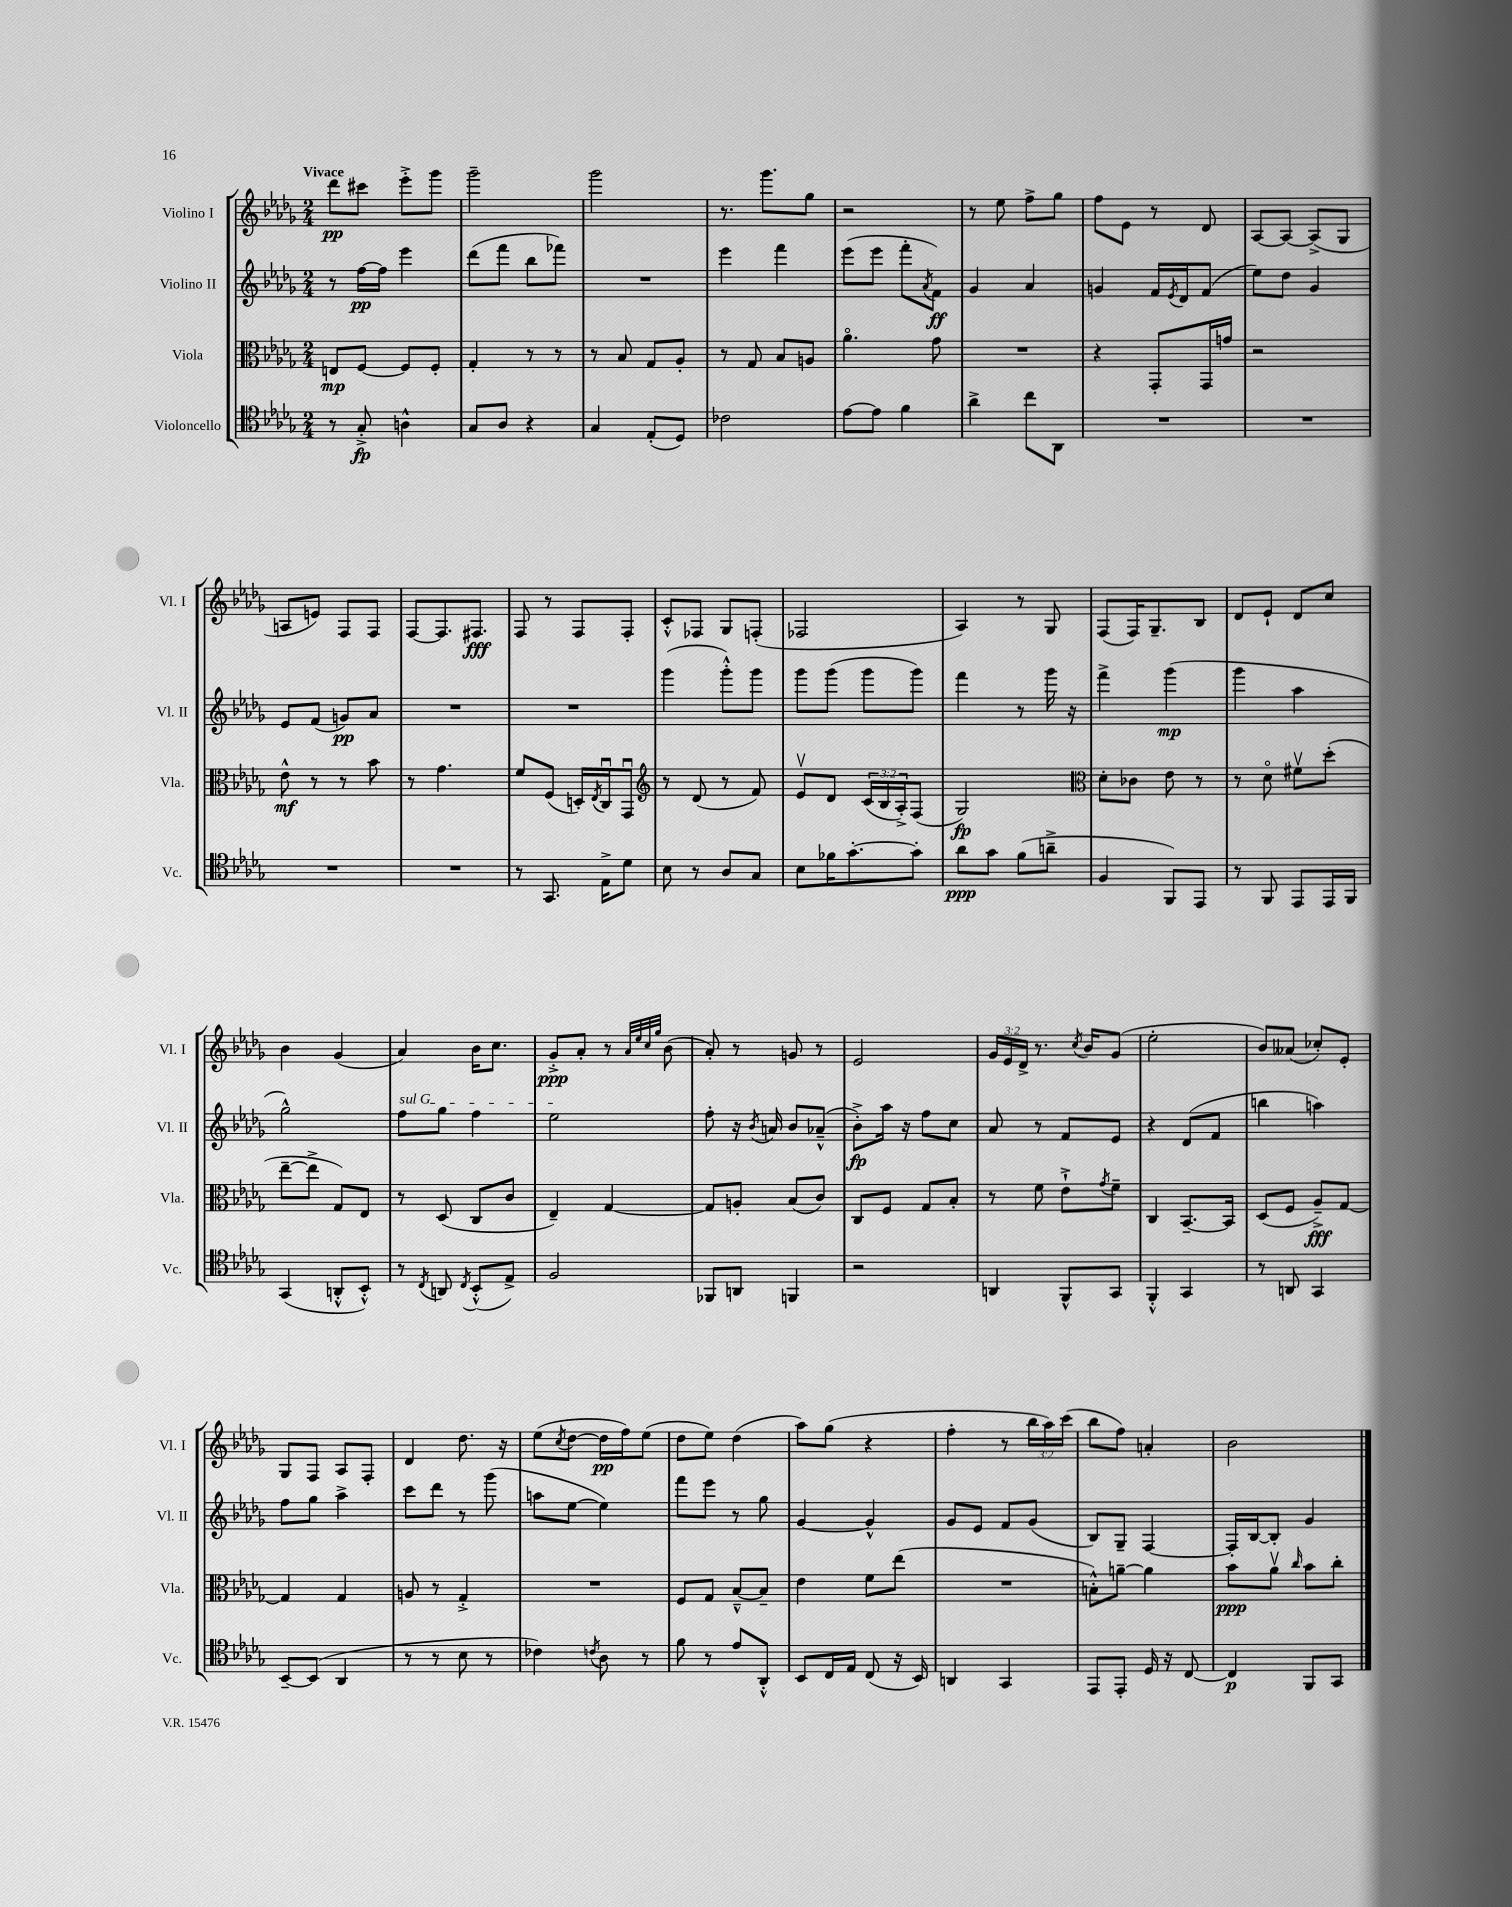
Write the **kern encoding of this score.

**kern	**dynam	**kern	**dynam	**kern	**dynam	**kern	**dynam
*part4	*part4	*part3	*part3	*part2	*part2	*part1	*part1
*staff4	*staff4	*staff3	*staff3	*staff2	*staff2	*staff1	*staff1
*I"Violoncello	*	*I"Viola	*	*I"Violino II	*	*I"Violino I	*
*I'Vc.	*	*I'Vla.	*	*I'Vl. II	*	*I'Vl. I	*
*clefC4	*	*clefC3	*	*clefG2	*	*clefG2	*
*k[b-e-a-d-g-]	*	*k[b-e-a-d-g-]	*	*k[b-e-a-d-g-]	*	*k[b-e-a-d-g-]	*
*M2/4	*	*M2/4	*	*M2/4	*	*M2/4	*
=1	=1	=1	=1	=1	=1	=1	=1
!	!	!	!	!	!	!LO:TX:a:B:t=Vivace	!
8r	.	8En/L	mp	8r	.	8ddd-\L	pp
8G-'^/	fp	[8F/J	.	[16ff\LL	pp	8ccc#X\J	.
.	.	.	.	16ff\JJ]	.	.	.
4An^^\	.	8F/L]	.	4eee-\	.	8eee-'^\L	.
.	.	8F'/J	.	.	.	8ggg-\J	.
=2	=2	=2	=2	=2	=2	=2	=2
8G-/L	.	4G-'/	.	(8ddd-\L	.	2ggg-~\	.
8A-/J	.	.	.	8fff\J	.	.	.
4r	.	8r	.	8bb-\L	.	.	.
.	.	8r	.	8fff-X\J)	.	.	.
=3	=3	=3	=3	=3	=3	=3	=3
4G-/	.	8r	.	2r	.	2ggg-\	.
.	.	8B-/	.	.	.	.	.
(8E-'/L	.	8G-/L	.	.	.	.	.
8D-/J)	.	8A-'/J	.	.	.	.	.
=4	=4	=4	=4	=4	=4	=4	=4
2c-X\	.	8r	.	4eee-\	.	8.r	.
.	.	8G-/	.	.	.	.	.
.	.	.	.	.	.	8.ggg-\L	.
.	.	8B-/L	.	4fff\	.	.	.
.	.	8An/J	.	.	.	8gg-\J	.
=5	=5	=5	=5	=5	=5	=5	=5
[8e-\L	.	4.a-\	.	(8eee-\L	.	2r	.
8e-\J]	.	.	.	8eee-\J	.	.	.
4f\	.	.	.	8fff'\L	.	.	.
.	.	.	.	8qa-/	.	.	.
.	.	8g-\	.	8f\J)	ff	.	.
=6	=6	=6	=6	=6	=6	=6	=6
4a-^\	.	2r	.	4g-/	.	8r	.
.	.	.	.	.	.	8ee-\	.
8cc\L	.	.	.	4a-/	.	8ff^\L	.
8AA-\J	.	.	.	.	.	8gg-\J	.
=7	=7	=7	=7	=7	=7	=7	=7
2r	.	4r	.	4gn/	.	8ff\L	.
.	.	.	.	.	.	8e-\J	.
.	.	8GG-'/L	.	16f/LL	.	8r	.
.	.	.	.	8qe-/	.	.	.
.	.	.	.	16d-/J	.	.	.
.	.	16GG-/L	.	(8f/J	.	8d-/	.
.	.	16gn/JJ	.	.	.	.	.
=8	=8	=8	=8	=8	=8	=8	=8
2r	.	2r	.	8ee-\L)	.	[8A-/L	.
.	.	.	.	8dd-\J	.	8A-/J_	.
.	.	.	.	4g-/	.	(8A-^/L]	.
.	.	.	.	.	.	8G-/J	.
!!LO:LB:g=z
=9	=9	=9	=9	=9	=9	=9	=9
2r	.	8e-^^\	mf	8e-/L	.	8An/L	.
.	.	8r	.	(8f/J	.	8en/J)	.
.	.	8r	.	8gn/L)	pp	8F/L	.
.	.	8b-\	.	8a-/J	.	8F/J	.
=10	=10	=10	=10	=10	=10	=10	=10
2r	.	8r	.	2r	.	[8F/L	.
.	.	4.g-\	.	.	.	8.F/]	.
.	.	.	.	.	.	8.F#X/J	fff
=11	=11	=11	=11	=11	=11	=11	=11
8r	.	8f/L	.	2r	.	8F/	.
8.GG-/	.	(8F/J	.	.	.	8r	.
.	.	16Dn'/LL)	.	.	.	8F/L	.
.	.	8qE-/	.	.	.	.	.
16E-^\KL	.	16Cu/J	.	.	.	.	.
8d-\J	.	8GG-u/J	.	.	.	8F'/J	.
=12	=12	=12	=12	=12	=12	=12	=12
*	*	*clefG2	*	*	*	*	*
8B-\	.	8r	.	(4ggg-\	.	8c'^^/L	.
8r	.	(8d-/	.	.	.	8F-X/J	.
8A-/L	.	8r	.	8ggg-'^^\L)	.	8G-/L	.
8G-/J	.	8f/)	.	8ggg-\J	.	(8Fn'/J	.
=13	=13	=13	=13	=13	=13	=13	=13
8B-\L	.	8e-v/L	.	8ggg-\L	.	2F-X/	.
16f-X\K	.	8d-/J	.	(8ggg-\J	.	.	.
[8.g-'\	.	.	.	.	.	.	.
.	.	(24c/LL	.	8ggg-\L	.	.	.
.	.	24B-/	.	.	.	.	.
.	.	24A-'^/J)	.	.	.	.	.
8g-'\J]	.	(8F/J	.	8ggg-\J)	.	.	.
=14	=14	=14	=14	=14	=14	=14	=14
8a-\L	ppp	2G-/)	fp	4fff\	.	4A-/)	.
8g-\J	.	.	.	.	.	.	.
(8f\L	.	.	.	8r	.	8r	.
8an~^\J	.	.	.	16ggg-\	.	8G-/	.
.	.	.	.	16r	.	.	.
=15	=15	=15	=15	=15	=15	=15	=15
*	*	*clefC3	*	*	*	*	*
4F/	.	8d-'\L	.	4fff^\	.	(8F/L	.
.	.	8c-X\J	.	.	.	16F/K)	.
.	.	.	.	.	.	8.G-~/	.
8FF/L)	.	8e-\	.	(4ggg-\	mp	.	.
8EE-/J	.	8r	.	.	.	8B-/J	.
=16	=16	=16	=16	=16	=16	=16	=16
8r	.	8r	.	4ggg-\	.	8d-/L	.
8FF/	.	8d-\	.	.	.	8e-`/J	.
8EE-/L	.	8f#Xv\L	.	4aa-\	.	8d-/L	.
16EE-/L	.	(8dd-'\J	.	.	.	8cc/J	.
16FF/JJ	.	.	.	.	.	.	.
!!LO:LB:g=z
=17	=17	=17	=17	=17	=17	=17	=17
(4GG-/	.	[8ee-~\L	.	2gg-^^\)	.	4b-\	.
.	.	8ee-^\J]	.	.	.	.	.
8AAn'^^/L	.	8G-/L)	.	.	.	(4g-/	.
8BB-'^^/J)	.	8E-/J	.	.	.	.	.
=18	=18	=18	=18	=18	=18	=18	=18
!	!	!	!	!LO:TX:a:i:t=sul G	!	!	!
8r	.	8r	.	8ff\L	.	4a-/)	.
8qC/	.	.	.	.	.	.	.
8AAn/	.	(8D-/	.	8gg-\J	.	.	.
8qC/	.	.	.	.	.	.	.
(8BB-'^^/L	.	8C/L	.	4ff\	.	16b-\KL	.
.	.	.	.	.	.	8.cc\J	.
8E-^/J)	.	8c/J	.	.	.	.	.
=19	=19	=19	=19	=19	=19	=19	=19
2F/	.	4E-~/)	.	2ee-\	.	8g-'^/L	ppp
.	.	.	.	.	.	8a-'/J	.
.	.	[4G-/	.	.	.	8r	.
.	.	.	.	.	.	32qqa-/LLL	.
.	.	.	.	.	.	32qqee-/	.
.	.	.	.	.	.	32qqcc/	.
.	.	.	.	.	.	32qqgg-/JJJ	.
.	.	.	.	.	.	(8b-\	.
=20	=20	=20	=20	=20	=20	=20	=20
8FF-X/L	.	8G-/L]	.	8ff'\	.	8a-'/)	.
8AAn/J	.	8An'/J	.	16r	.	8r	.
.	.	.	.	8qb-/	.	.	.
.	.	.	.	16an/	.	.	.
4FFn/	.	(8B-/L	.	8b-/L	.	8gn/	.
.	.	8c/J)	.	(8a-X~^^/J	.	8r	.
=21	=21	=21	=21	=21	=21	=21	=21
2r	.	8C/L	.	8b-'^\L)	fp	2e-/	.
.	.	8F/J	.	16aa-\Jk	.	.	.
.	.	.	.	16r	.	.	.
.	.	8G-/L	.	8ff\L	.	.	.
.	.	8B-'/J	.	8cc\J	.	.	.
=22	=22	=22	=22	=22	=22	=22	=22
4AAn/	.	8r	.	8a-/	.	24g-/LL	.
.	.	.	.	.	.	24e-/	.
.	.	.	.	.	.	24d-^/JJ	.
.	.	8f\	.	8r	.	8.r	.
8FF^^/L	.	8e-`^\L	.	8f/L	.	.	.
.	.	.	.	.	.	8qcc/	.
.	.	.	.	.	.	16b-/KL	.
.	.	8qg-/	.	.	.	.	.
8GG-/J	.	8f~\J	.	8e-/J	.	(8g-/J	.
=23	=23	=23	=23	=23	=23	=23	=23
4FF'^^/	.	4C/	.	4r	.	2ee-'\	.
4GG-/	.	[8.BB-~/L	.	(8d-/L	.	.	.
.	.	.	.	8f/J	.	.	.
.	.	16BB-/Jk]	.	.	.	.	.
=24	=24	=24	=24	=24	=24	=24	=24
8r	.	(8D-/L	.	4bbn\	.	8b-/L)	.
8AAn/	.	8F/J	.	.	.	(8a--X/J	.
4GG-/	.	8A-~^/L)	fff	4aan\)	.	8cc-X'/L)	.
.	.	[8G-/J	.	.	.	8e-'/J	.
!!LO:LB:g=z
=25	=25	=25	=25	=25	=25	=25	=25
[8BB-~/L	.	4G-/]	.	8ff\L	.	8G-/L	.
(8BB-/J]	.	.	.	8gg-\J	.	8F/J	.
4AA-/	.	4G-/	.	4aa-^\	.	8A-/L	.
.	.	.	.	.	.	8F'/J	.
=26	=26	=26	=26	=26	=26	=26	=26
8r	.	8An/	.	8ccc\L	.	4d-/	.
8r	.	8r	.	8ddd-\J	.	.	.
8B-\	.	4G-'^/	.	8r	.	8.dd-\	.
8r	.	.	.	(8ggg-\	.	.	.
.	.	.	.	.	.	16r	.
=27	=27	=27	=27	=27	=27	=27	=27
4c-X\)	.	2r	.	8aan\L	.	(8ee-\L	.
.	.	.	.	.	.	8qcc/	.
.	.	.	.	[8ee-\J	.	[8dd-\J	.
8qcn/	.	.	.	.	.	.	.
8A-\	.	.	.	4ee-\])	.	16dd-\LL]	pp
.	.	.	.	.	.	16ff\J)	.
8r	.	.	.	.	.	(8ee-\J	.
=28	=28	=28	=28	=28	=28	=28	=28
8f\	.	8F/L	.	8fff\L	.	8dd-\L	.
8r	.	8G-/J	.	8eee-\J	.	8ee-\J)	.
8e-/L	.	[8B-~^^/L	.	8r	.	(4dd-\	.
8AA-'^^/J	.	8B-~/J]	.	8gg-\	.	.	.
=29	=29	=29	=29	=29	=29	=29	=29
8BB-/L	.	4e-\	.	[4g-/	.	8aa-\L)	.
16C/L	.	.	.	.	.	(8gg-\J	.
16E-/JJ	.	.	.	.	.	.	.
(8C/	.	8f\L	.	4g-^^/]	.	4r	.
16r	.	(8ee-\J	.	.	.	.	.
16BB-/)	.	.	.	.	.	.	.
=30	=30	=30	=30	=30	=30	=30	=30
4AAn/	.	2r	.	8g-/L	.	4ff'\	.
.	.	.	.	8e-/J	.	.	.
4GG-/	.	.	.	8f/L	.	8r	.
.	.	.	.	(8g-/J	.	24bb-\LL	.
.	.	.	.	.	.	24aa-\)	.
.	.	.	.	.	.	(24ccc\JJ	.
=31	=31	=31	=31	=31	=31	=31	=31
8EE-/L	.	8Bn'^^\L)	.	8B-/L)	.	8bb-\L	.
8EE-'/J	.	[8an~\J	.	8G-~/J	.	8ff\J)	.
16D-/	.	4a\]	.	[4F/	.	4an'/	.
16r	.	.	.	.	.	.	.
[8C/	.	.	.	.	.	.	.
=32	=32	=32	=32	=32	=32	=32	=32
4C/]	p	8b-\L	ppp	16F'/LL]	.	2b-\	.
.	.	.	.	[16B-/J	.	.	.
.	.	8a-v\J	.	8B-'/J]	.	.	.
.	.	16qqcc/	.	.	.	.	.
8FF/L	.	8b-\L	.	4g-/	.	.	.
8GG-/J	.	8cc'\J	.	.	.	.	.
==	==	==	==	==	==	==	==
*-	*-	*-	*-	*-	*-	*-	*-
